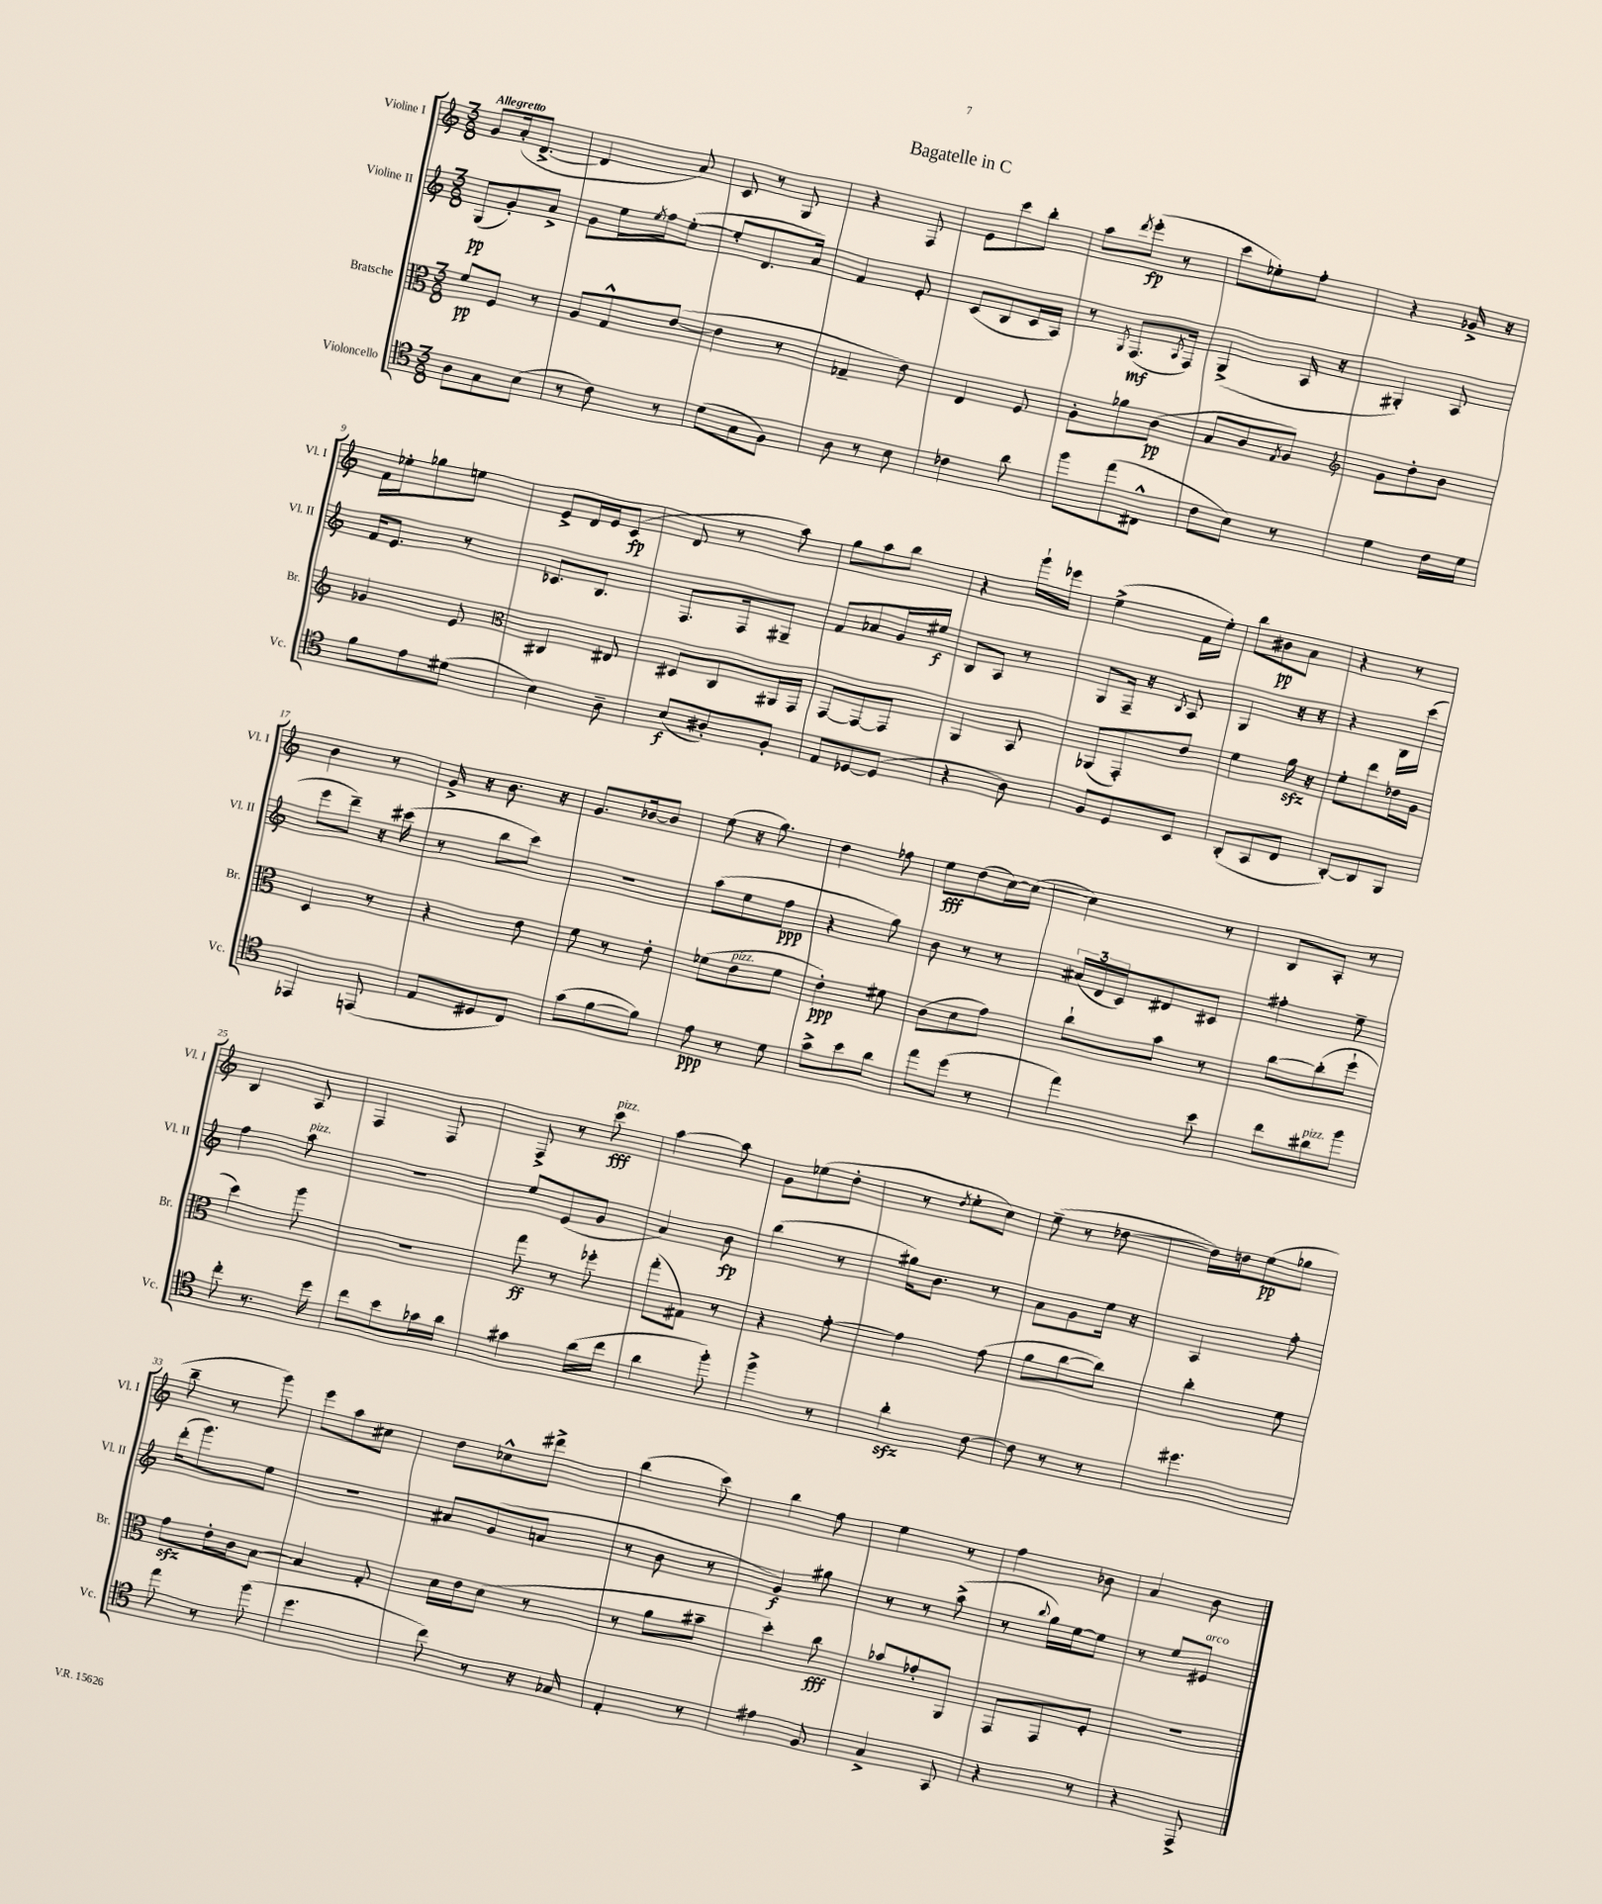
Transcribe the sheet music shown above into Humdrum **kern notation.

**kern	**kern	**kern	**kern
*staff4	*staff3	*staff2	*staff1
*clefC4	*clefC3	*clefG2	*clefG2
*k[]	*k[]	*k[]	*k[]
*M3/8	*M3/8	*M3/8	*M3/8
8A	8f	(8G	8g
8G	8F	8g')	(16a'
.	.	.	[8.d^
(8B	8r	8a^	.
=	=	=	=
8r	8A	8g	4d]
8c)	8G^^	16ee	.
.	.	8qee	.
.	.	16ff	.
8r	([8e	([8ee'	8a)
=	=	=	=
(8d	4e]	8ee']	8c
8G	.	8.d	8r
8F)	8r	.	8G
.	.	16a)	.
=	=	=	=
8A	4G-~	4f	4r
8r	.	.	.
8B	8e)	8e'	8F
=	=	=	=
4c-	4E	(8c	8e
.	.	8B	8ccc
8a	8F	16c	8bb'
.	.	16A)	.
=	=	=	=
8ff	8A'	8r	8aa
.	.	8qG	8qddd
(8ee	8a-	(8.F	(8eee'
8C#^^	(8c	.	8r
.	.	8qA	.
.	.	16F)	.
=	=	=	=
8c	8B	(4G^	8ccc
8B)	8c	.	8ee-')
.	8qG	.	.
8r	8A)	16A	8ff'
.	.	16r	.
=	=	=	=
*	*clefG2	*	*
4d	8g	4G#')	4r
.	8dd'	.	.
16c	8b	8A	16g-^
16d	.	.	16r
=	=	=	=
8f	4g-	16f	16f
.	.	8.e	16ee-'
8e	.	.	8gg-
(8d#	8e	8r	8ee
=	=	=	=
*	*clefC3	*	*
4B)	4C#	8.c-	8e^
.	.	.	16d
.	.	8.B	16e
8A~	8E#	.	(8c
=	=	=	=
(8B	8D#	8.F	8d
8A#')	8C	.	8r
.	.	16F	.
8F'	16AA#	8G#~	8aa)
.	16GG	.	.
=	=	=	=
8E	[8GG	8f	8gg
[8D-	8GG_	8a-	8aa
(8D-]	8GG]	16g	8bb
.	.	16ee#	.
=	=	=	=
4r	4AA	8B	4r
.	.	8A	.
8A)	8BB	8r	16ggg`
.	.	.	16eee-
=	=	=	=
8F	(8AA-	8G	(4ee^
8D	8GG')	16F~	.
.	.	16r	.
.	.	8qB	.
8BB	8e	8A	16f
.	.	.	16ee')
=	=	=	=
(8AA'	4f	4G	8bb
8GG	.	.	8b#
8C	16a	16r	8a
.	16r	16r	.
=	=	=	=
[8AA')	8f'	4r	4r
8AA]	8ee	.	.
8FF	16e-	16B	8r
.	16A	(16ccc	.
=	=	=	=
4EE-	4D	8eee	4b
.	.	8ddd~)	.
(8EE	8r	16r	8r
.	.	(16ccc#	.
=	=	=	=
8E	4r	8r	16g^
.	.	.	16r
8D#	.	8bb	8.b
8C)	8e	8ccc)	.
.	.	.	16r
=	=	=	=
(8g	8f	4.r	8.g
[8f	8r	.	.
.	.	.	[16b-
8f])	8e'	.	8b-]
=	=	=	=
8e	(8f-	(8aa	(8ee
8r	8e	8ee	16r
.	.	.	8.gg)
8d	8f-	8ff	.
=	=	=	=
8g^	4e')	4r	4dd
8b	.	.	.
8a	8f#	8gg)	8ff-
=	=	=	=
8ee	(8c	8b	8ee
(8dd	8d	8r	(8dd
8r	8g)	8r	[16cc)
.	.	.	(16cc_
=	=	=	=
4ee)	8cc`	(24a#	4cc])
.	.	24d	.
.	.	24c)	.
.	8b	8d#	.
8b	8r	8c#	8r
=	=	=	=
8cc	[8cc	4ff#'	8B
8a#	(8cc']	.	8A'
8ff	8ff`	8ee~	8r
=	=	=	=
8cc'	4dd)	4ff	4B
8.r	.	.	.
.	8aa	8aa	8A
16dd	.	.	.
=	=	=	=
8cc	4.r	4.r	4F
8b	.	.	.
16g-	.	.	8F
16a	.	.	.
=	=	=	=
4g#	8gg	8ee	8F^
.	8r	(8e	8r
(16a	8ff-'	8g	8ccc
16cc	.	.	.
=	=	=	=
4a	(8gg'	4a)	[4aa
.	8G#)	.	.
8ff')	8r	8b	8aa]
=	=	=	=
4ff^	4r	(4bb	8g
.	.	.	(8ee-
8r	[8g'	8r	8dd'
=	=	=	=
4a'	4g]	16gg#)	8r
.	.	8.b	.
.	.	.	8qdd
.	.	.	8ee'
[8c	(8g	8r	8cc)
=	=	=	=
8c]	8a	8a	(8ee~
8r	[8cc	8g	8r
8r	8cc])	16ee	[8dd-
.	.	16r	.
=	=	=	=
4.dd#	4cc'	4A	16dd-])
.	.	.	16dd
.	.	.	(8ee
.	8f	8ff'	8gg-
=	=	=	=
8ee	8g	(16ddd'	8bb~
.	.	8.ggg)	.
8r	16e'	.	8r
.	16c	.	.
(8ff	[8B	8ee	8ggg)
=	=	=	=
4.dd	4B]	4.r	8eee
.	.	.	8aa
.	8G'	.	8cc#
=	=	=	=
8cc)	16d	8a#	8dd
.	16e	.	.
8r	(8d	(8g	8cc-^^
16r	8r	8a	8ddd#^
16G-	.	.	.
=	=	=	=
4E'	8r	8r	(4bb
.	8a	8b	.
8r	8b#~	8r	8ccc)
=	=	=	=
4e#	4dd')	4g)	4bb
8F	8cc	8gg#	8ff
=	=	=	=
4G^	8b-	8r	4ee
.	8g-'	8r	.
8GG	8AA	(8aa^	8r
=	=	=	=
4r	8GG	8r	4ff
.	.	8qqbb	.
.	8GG	16gg)	.
.	.	[16ee	.
8r	8F'	8ee]	8b-
=	=	=	=
4r	4.r	8r	4a
.	.	8ee	.
8EE^	.	8e#	8b
==	==	==	==
*-	*-	*-	*-
